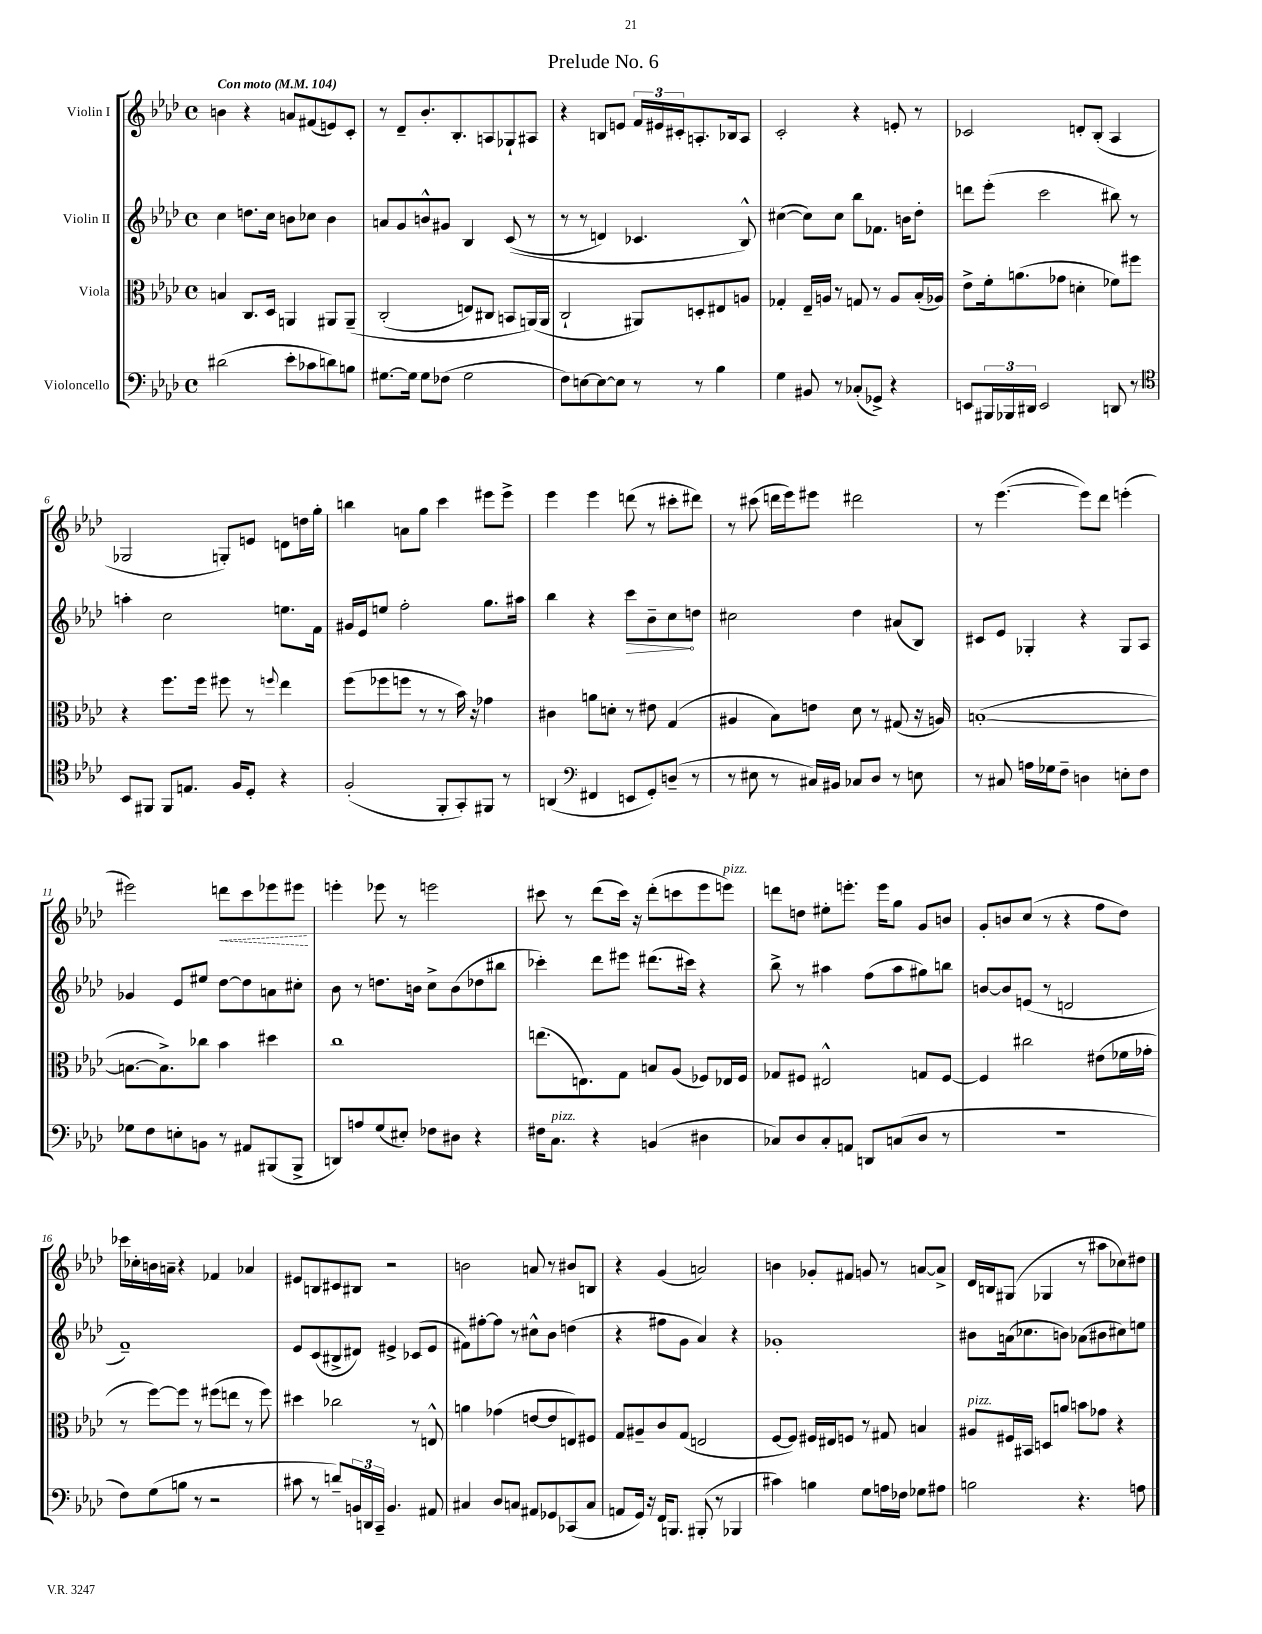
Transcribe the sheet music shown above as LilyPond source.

\header { title = "Prelude No. 6" }
<<
\new StaffGroup <<
\new Staff = "s0" \with { instrumentName = "Violin I" } {
    \clef treble \key aes \major \defaultTimeSignature \time 4/4 \tempo "Con moto" 4 = 104
    b'4 r4 a'8 fis'8( e'8) c'8-. |
    r8 des'8-- bes'8.-. bes8.-. a8 ges8-! ais8 |
    r4 b8 e'8 \tuplet 3/2 { f'16 eis'16 cis'16-. } a8.-. bes16 a8 |
    c'2-. r4 e'8-. r8 |
    ces'2 d'8-. bes8-.( aes4 |
    ges2 g8-.) e'8 d'8 d''16 g''16-. |
    b''4 a'8 g''8 c'''4 eis'''8 eis'''8-> |
    ees'''4 ees'''4 d'''8( r8 cis'''8-. dis'''8) |
    r8 cis'''8( d'''16 ees'''16) eis'''8 dis'''2 |
    r8 ees'''4.~( ees'''8) des'''8 e'''4-.( |
    eis'''2) \once \override Hairpin.style = #'dashed-line d'''8\< c'''8 ees'''8 eis'''8\! |
    e'''4-. ees'''8 r8 e'''2 |
    cis'''8 r8 des'''8( cis'''16) r16 des'''8-.( c'''8 ees'''8 e'''8^\markup { \italic "pizz." }) |
    d'''8 d''8 eis''8-. e'''8.-. e'''16 g''8 g'8 b'8 |
    g'8-. b'8 c''8( r8 r4 f''8 des''8) |
    ces'''16 ces''16-. b'16 a'16-- r4 fes'4 aes'4 |
    eis'8 b8 cis'8 bis8 r2 |
    b'2 a'8 r8 bis'8 b8 |
    r4 g'4( a'2) |
    b'4 ges'8-. fis'8 g'8 r8 a'8~ a'8-> |
    des'16 b16 gis8( ges4 r8 ais''8 ces''8) dis''8 \bar "|." |
}
\new Staff = "s1" \with { instrumentName = "Violin II" } {
    \clef treble \key aes \major \defaultTimeSignature \time 4/4
    c''4 d''8. c''16 b'8 ces''8 b'4 |
    a'8 g'8 b'8-^ gis'8 bes4 c'8(\( r8 |
    r8 r8 d'4) ces'4. bes8-^\) |
    cis''4~( cis''8) cis''8 bes''8 fes'8. b'16 des''8-. |
    d'''8 ees'''8-.( c'''2 bis''8) r8 |
    a''4-. c''2 e''8. f'16 |
    gis'16 ees'16 e''8 f''2-. g''8. ais''16 |
    bes''4 r4 \once \override Hairpin.circled-tip = ##t c'''8\> bes'8-- c''8\! d''8 |
    cis''2 des''4 ais'8( bes8) |
    cis'8 ees'8 ges4-. r4 ges8 aes8 |
    ges'4 ees'8 eis''8 des''8~ des''8 a'8 cis''8-. |
    bes'8 r8 d''8. b'16 c''8-> b'8( des''8 bis''8 |
    ces'''4-.) des'''8 eis'''8 dis'''8.( cis'''16) r4 |
    bes''8-> r8 ais''4 f''8( ais''8 gis''8) b''8 |
    b'8~ b'8 e'8( r8 d'2 |
    f'1--) |
    ees'8 c'8( bis8-> dis'8) eis'4-> ces'8( eis'8 |
    fis'8) fis''8~-. fis''8 r8 cis''8-^ bes'8 d''4( |
    r4 fis''8 g'8 aes'4) r4 |
    ges'1-. |
    bis'8 a'16( ces''8. b'8) aes'8( bis'8 cis''8) e''8 \bar "|." |
}
\new Staff = "s2" \with { instrumentName = "Viola" } {
    \clef alto \key aes \major \defaultTimeSignature \time 4/4
    b4 c8. des16 a,4 ais,8 ais,8--\( |
    c2-.( e8) cis8 b,8 a,16(\) a,16 |
    c2-! ais,8) d8-. eis8 a8 |
    ges4-. ees16-- a16 r8 g8 r8 a8 bes16-.( aes16) |
    ees'8-> f'16-. a'8.( ges'8 d'4-. fes'8) fis''8 |
    r4 f''8. f''16 fis''8 r8 \appoggiatura { f''8 } ees''4 |
    f''8( fes''8 f''8 r8 r8 bes'16) r16 ges'4 |
    cis'4 a'8 d'8-. r8 eis'8 g4( |
    ais4 bes8) e'8 des'8 r8 gis8( r16 a16) |
    b1~-.( |
    b8.~ b8.->) ces''8 bes'4 dis''4 |
    c''1 |
    e''8.( e8.) g8 b8 aes8( fes8) ees16 fes16 |
    ges8 fis8 eis2-^ g8 fis8~ |
    fis4 cis''2 eis'8( fes'16 ges'16-. |
    r8 f''8~) f''8 r8 fis''8( e''8 r8 fis''8) |
    dis''4 ces''2 r8 e8-^ |
    a'4 ges'4( e'8~ e'8 e8) fis8 |
    g8 ais8-- c'8 g8( e2 |
    f8~ f8) fis16 eis16 f8 r8 gis8 b4 |
    ais8^\markup { \italic "pizz." } fis16 bis,16 d8 a'8 b'8 ges'8 r4 \bar "|." |
}
\new Staff = "s3" \with { instrumentName = "Violoncello" } {
    \clef bass \key aes \major \defaultTimeSignature \time 4/4
    dis'2( ees'8-. ces'8 d'8) b8 |
    gis8.~ gis16 gis8 fes8( gis2 |
    f8) e8~ e8~ e8 r8 r8 bes4 |
    g4 bis,8 r8 ces8-.( ges,8->) r4 |
    e,8 \tuplet 3/2 { bis,,16 bes,,16 dis,16 } e,2 d,8 r8 |
    \clef tenor bes,8 fis,8 fis,8 e8. f16 des8-. r4 |
    f2-.( f,8-. g,8-.) fis,8 r8 |
    a,4( \clef bass fis,4 e,8 g,8-.) d8--( r8 |
    r8 eis8 r8 cis16) bis,16 ces8 des8 r8 e8 |
    r8 cis8 a16 ges16 f8-- d4 e8-. f8 |
    ges8 f8 e8-. b,8 r8 ais,8 bis,,8( bis,,8-> |
    d,8) a8 g8( eis8-.) fes8 dis8 r4 |
    fis16 c8.^\markup { \italic "pizz." } r4 b,4( dis4 |
    ces8) des8 ces8-. a,8 d,8 c8( des8 r8 |
    R1 |
    f8) g8( b8 r8 r2 |
    cis'8 r8 d'8--) \tuplet 3/2 { b,16 d,16 c,16-- } b,4. ais,8 |
    cis4 des8 c8 ais,8 ges,8 ces,8( c8 |
    a,8 g,16) r16 f,16 b,,8. bis,,8-.( r8 bes,,4 |
    cis'4) b4 g8 a16 fes16 ges8 ais8 |
    b2 r4. a8 \bar "|." |
}
>>
>>
